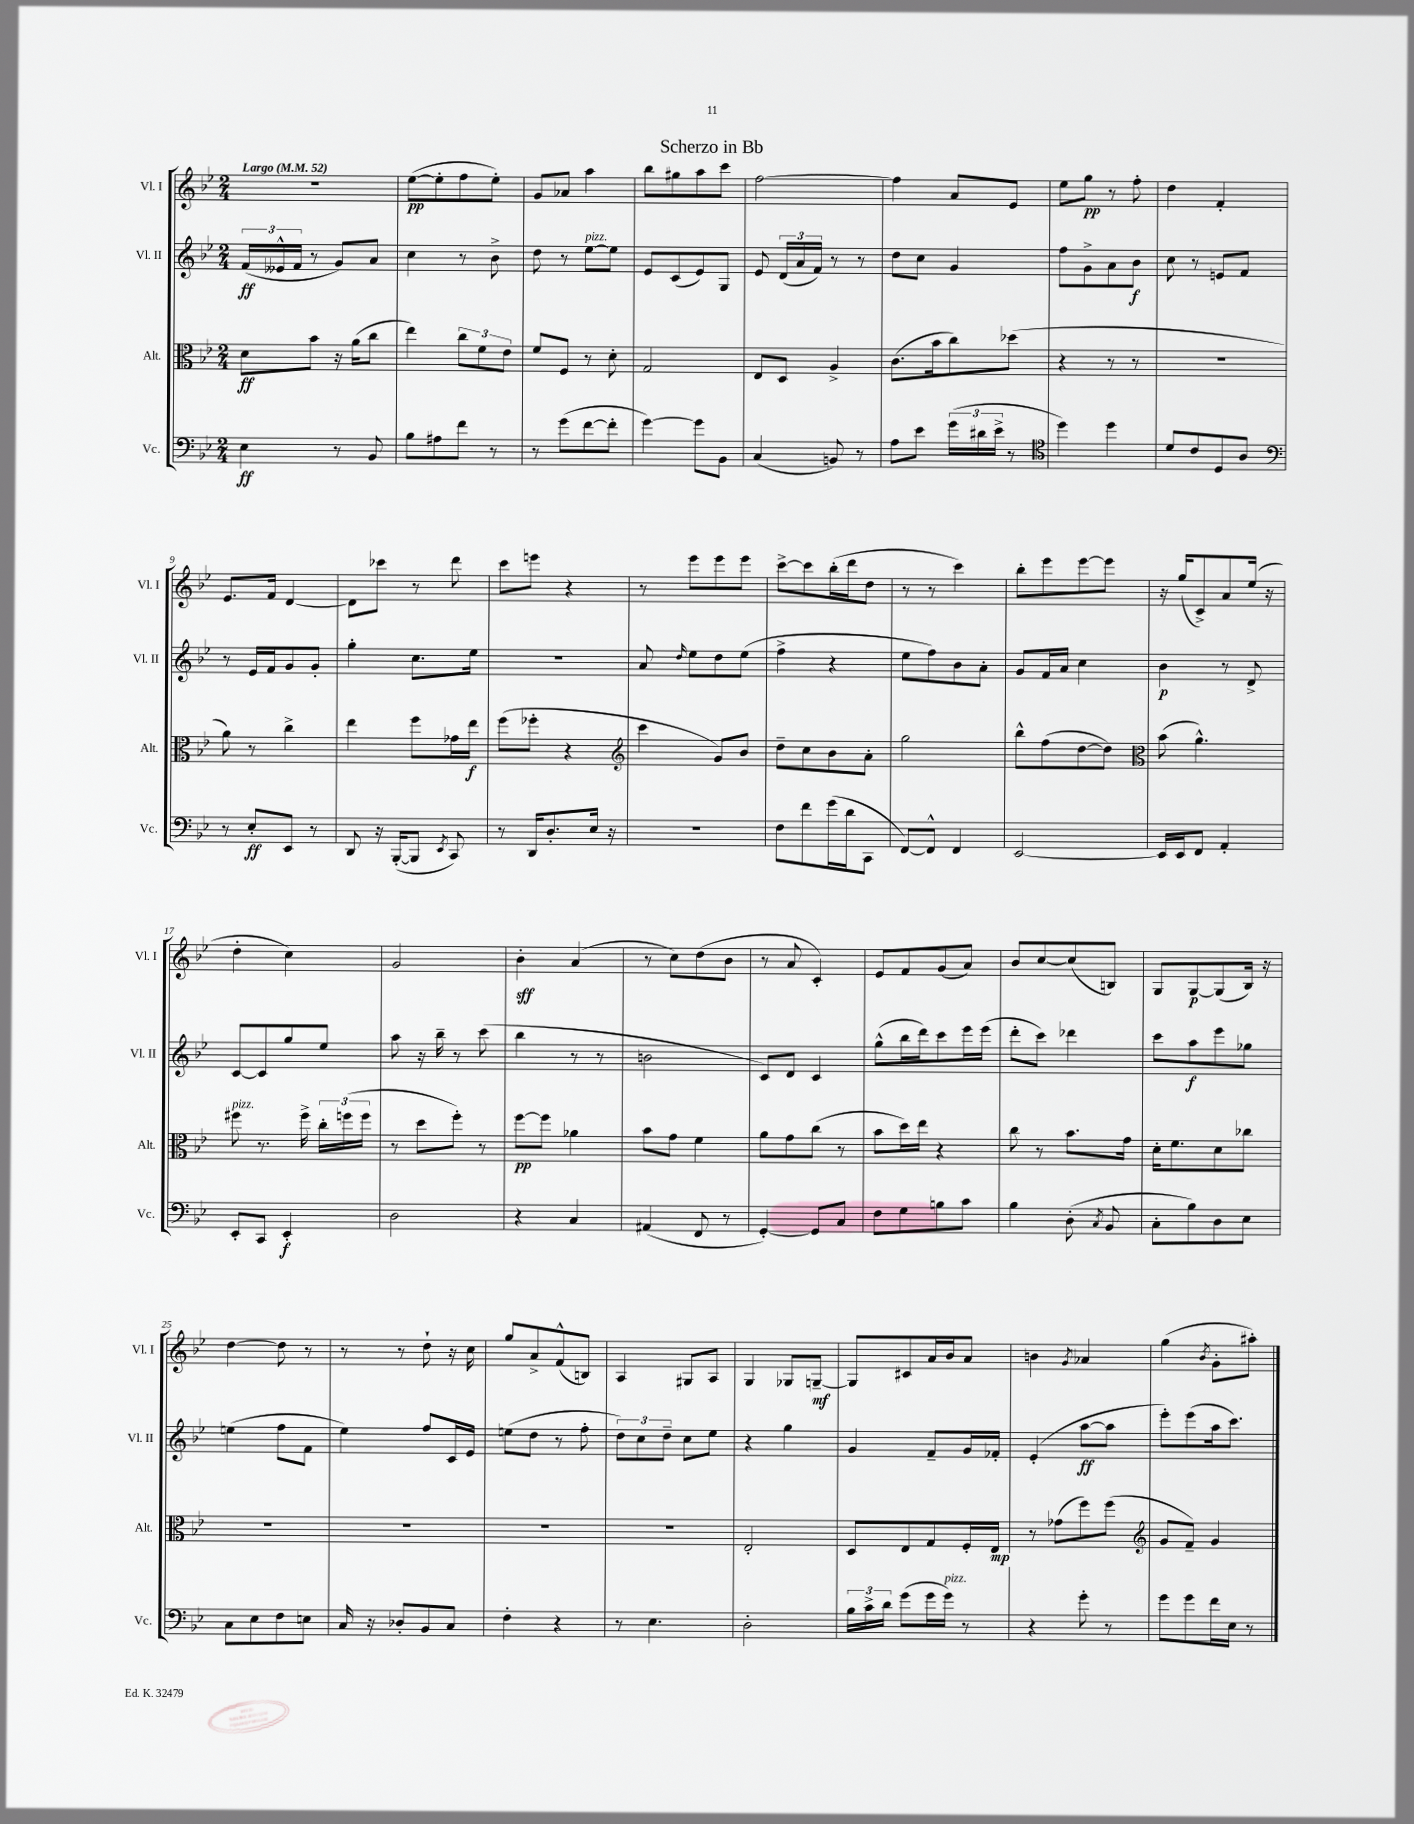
\header { title = "Scherzo in Bb" }
<<
\new StaffGroup <<
\new Staff = "s0" \with { instrumentName = "Vl. I" shortInstrumentName = "Vl. I" } {
    \clef treble \key bes \major \numericTimeSignature \time 2/4 \tempo "Largo" 4 = 52
    \autoBeamOff R2 |
    ees''8[~\pp( ees''8-. f''8 ees''8]-.) |
    g'8[ aes'8] a''4 |
    bes''8[ gis''8 a''8 c'''8] |
    f''2~ |
    f''4 a'8[ ees'8] |
    ees''8[ g''8]\pp r8 f''8-. |
    d''4 f'4-. |
    ees'8.[ f'16] d'4~ |
    d'8[ ces'''8] r8 d'''8 |
    c'''8[ e'''8] r4 |
    r8 ees'''8[ ees'''8 ees'''8] |
    c'''8[~-> c'''8 bes''16-.( d'''16 d''8] |
    r8 r8 c'''4) |
    bes''8[-. ees'''8 ees'''8~ ees'''8] |
    r16 g''16[( c'8->) a'8 ees''16]( r16 |
    d''4-. c''4) |
    g'2 |
    bes'4-.\sff a'4( |
    r8 c''8[) d''8( bes'8] |
    r8 a'8 c'4-.) |
    ees'8[ f'8 g'8( a'8]) |
    bes'8[ c''8~ c''8( b8]) |
    g8[ g8~\p g8( bes16]) r16 |
    d''4~ d''8 r8 |
    r8 r8 d''8-! r16 c''16 |
    g''8[ a'8-> f'8-^( b8]) |
    a4 gis8[ a8] |
    g4 ges8[ g8]~--\mf |
    g8[ cis'8 a'16 bes'16 a'8] |
    b'4 \acciaccatura { g'8 } aes'4 |
    g''4( \acciaccatura { bes'8 } g'8[-. ais''8]-.) \bar "|." |
}
\new Staff = "s1" \with { instrumentName = "Vl. II" shortInstrumentName = "Vl. II" } {
    \clef treble \key bes \major \numericTimeSignature \time 2/4
    \autoBeamOff \tuplet 3/2 { f'16[\ff( eeses'16-^ f'16] } r8 g'8[) a'8] |
    c''4 r8 bes'8-> |
    d''8 r8 ees''8[~^\markup { \italic "pizz." } ees''8] |
    ees'8[ c'8( ees'8) g8] |
    ees'8 \tuplet 3/2 { d'16[( a'16 f'16]) } r8 r8 |
    d''8[ c''8] g'4 |
    f''8[ g'8-> a'8 bes'8]\f |
    c''8 r8 e'8[ f'8] |
    r8 ees'16[ f'16 g'8 g'8]-. |
    g''4-. c''8.[ ees''16] |
    r2 |
    a'8 \grace { d''16 } ees''8[ d''8 ees''8]( |
    f''4-> r4 |
    ees''8[ f''8) bes'8 a'8]-. |
    g'8[ f'16 a'16] c''4 |
    bes'4\p r8 d'8-> |
    c'8[~ c'8 g''8 ees''8] |
    a''8 r16 bes''16-- r8 c'''8( |
    bes''4 r8 r8 |
    b'2 |
    c'8[) d'8] c'4 |
    g''8[-^( bes''16 d'''16) c'''8 ees'''16 ees'''16]( |
    d'''8[-. c'''8]) des'''4 |
    c'''8[ a''8\f ees'''8 ges''8] |
    e''4( f''8[ f'8] |
    ees''4) f''8[ c'16 ees'16] |
    e''8[( d''8] r8 f''8-. |
    \tuplet 3/2 { d''8[) c''8 d''8]-- } c''8[ ees''8] |
    r4 g''4 |
    g'4 f'8[-- g'16 fes'16]-. |
    ees'4-.( a''8[~\ff a''8] |
    ees'''8[-.) ees'''8( a''16 c'''8.]) \bar "|." |
}
\new Staff = "s2" \with { instrumentName = "Alt." shortInstrumentName = "Alt." } {
    \clef alto \key bes \major \numericTimeSignature \time 2/4
    \autoBeamOff d'8[\ff bes'8] r16 a'16[( c''8] |
    ees''4) \tuplet 3/2 { c''8[ f'8 ees'8] } |
    f'8[ f8] r8 d'8-. |
    g2 |
    ees8[ d8] a4-> |
    c'8.[( bes'16 c''8) des''8]( |
    r4 r8 r8 |
    R2 |
    a'8) r8 c''4-> |
    ees''4 f''8[ ges'16 ees''16]\f |
    f''8[( fes''8]-. r4 |
    \clef treble c'''4 g'8[) bes'8] |
    d''8[-- c''8 bes'8 a'8]-. |
    g''2 |
    bes''8[-^ f''8( d''8~ d''8]) |
    \clef alto bes'8( a'4.-^) |
    fis''8^\markup { \italic "pizz." } r8. fis''16-> \tuplet 3/2 { c''16[-. f''16( f''16] } |
    r8 d''8[ f''8]-.) r8 |
    f''8[~\pp f''8] aes'4 |
    bes'8[ g'8] f'4 |
    a'8[ g'8 c''8]( r8 |
    bes'8[ d''16) ees''16] r4 |
    c''8 r8 bes'8.[ g'16] |
    d'16[-. f'8. d'8 ces''8] |
    R2 |
    R2 |
    R2 |
    R2 |
    ees2-. |
    d8[ ees8 g8 f16-. ees16]\mp |
    r8 ges'8[( f''8) f''8]( |
    \clef treble g'8[ f'8]--) g'4 \bar "|." |
}
\new Staff = "s3" \with { instrumentName = "Vc." shortInstrumentName = "Vc." } {
    \clef bass \key bes \major \numericTimeSignature \time 2/4
    \autoBeamOff ees4\ff r8 bes,8 |
    bes8[ ais8 f'8] r8 |
    r8 g'8[( f'8~ f'8]-. |
    g'4~) g'8[ bes,8] |
    c4( b,8) r8 |
    a8[ ees'8] \tuplet 3/2 { g'16[( dis'16 ees'16]-> } r8 |
    \clef tenor d''4) d''4 |
    d'8[ c'8 d8 a8] |
    \clef bass r8 ees8[-.\ff ees,8] r8 |
    d,8 r16 bes,,16[~-.( bes,,8] \acciaccatura { ees,8 } c,8) |
    r8 d,16[ d8.-. ees16] r16 |
    R2 |
    f8[ f'8 g'16( d'16 c,8] |
    f,8[~) f,8]-^ f,4 |
    ees,2~ |
    ees,16[ ees,16 f,8] a,4-. |
    ees,8[-. c,8] ees,4-.\f |
    d2 |
    r4 c4 |
    ais,4( f,8 r8 |
    g,4~-.) g,8[ c8] |
    f8[ g8 b8 c'8] |
    bes4 d8-.( \acciaccatura { c8 } bes,8 |
    c8[-. bes8) d8 ees8] |
    c8[ ees8 f8 e8] |
    c16 r16 des8[-. bes,8 c8] |
    f4-. r4 |
    r8 ees4. |
    d2-. |
    \tuplet 3/2 { bes16[ c'16-> d'16] } g'8[( g'16 g'16]^\markup { \italic "pizz." }) r8 |
    r4 g'8-. r8 |
    g'8[ g'8 f'16 ees16] r8 \bar "|." |
}
>>
>>
